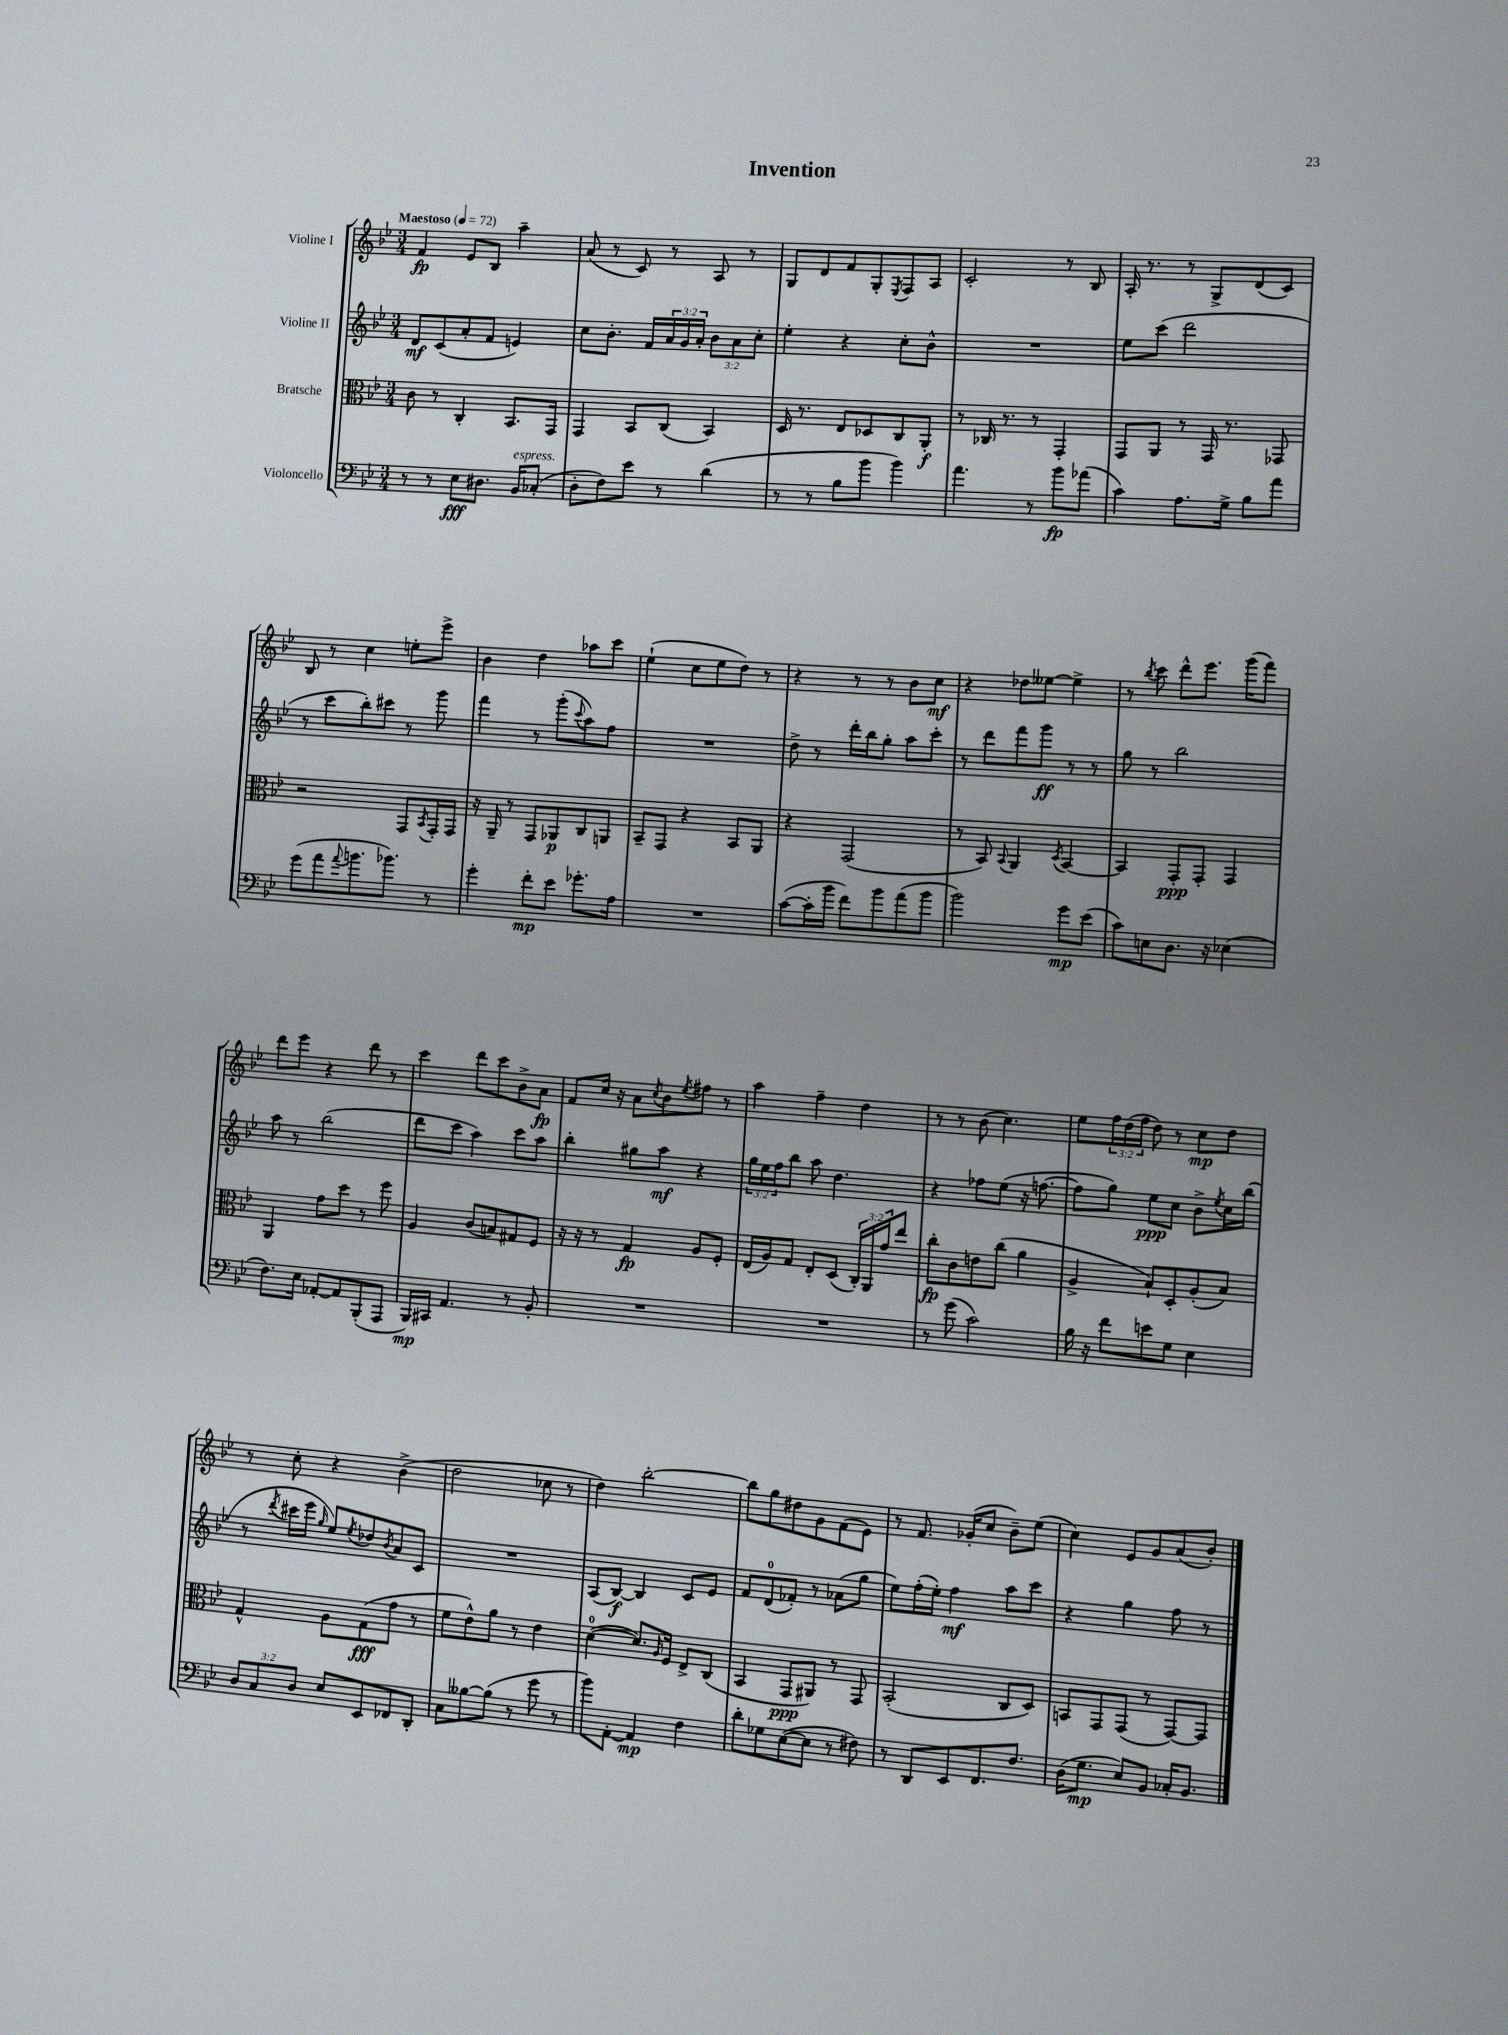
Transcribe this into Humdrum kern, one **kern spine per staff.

**kern	**kern	**kern	**kern
*staff4	*staff3	*staff2	*staff1
*clefF4	*clefC3	*clefG2	*clefG2
*k[b-e-]	*k[b-e-]	*k[b-e-]	*k[b-e-]
*M3/4	*M3/4	*M3/4	*M3/4
*MM72	*MM72	*MM72	*MM72
8r	8c	8d	4f
8r	8r	(8c	.
8E-	4C'	8a'	8e-
8.D#	.	8f	8B-
.	8.BB-	4e)	4aa~
16BB-	.	.	.
(8C-'	.	.	.
.	16GG	.	.
=	=	=	=
8D'	4GG	8cc	(8a
8F)	.	8.b-'	8r
8e-	8BB-	.	8c)
.	.	16f	.
8r	(8C	24a	8r
.	.	24g	.
.	.	24a'	.
(4d	4BB-)	12b-	8A
.	.	12a	.
.	.	.	8r
.	.	12cc'	.
=	=	=	=
8r	16D	4ee-'	8G
.	8.r	.	.
8r	.	.	8d
8B-	8E-	4r	8f
8b-	8D-	.	8G'
.	.	.	8qE-
4b-)	8C	8cc'	8F
.	8AA'	8b-^^	8A
=	=	=	=
4.a	8r	2.r	2c'
.	16C-	.	.
.	8.r	.	.
8r	8r	.	.
8b-	4GG'	.	8r
(8a-	.	.	8B-
=	=	=	=
4c)	8GG	8ee-	16A'
.	.	.	8.r
.	8AA	(8ccc	.
8.A	8r	2ddd	8r
.	16GG	.	8G^
16G^	8.r	.	.
8B-	.	.	(8d
8a	8GG-	.	8c)
=	=	=	=
(8g	2r	8r	8B-
8a	.	8ccc	8r
8qqa	.	.	.
8.b	.	8bb-')	4cc
.	.	8ccc#	.
8.b-)	.	.	.
.	8GG	8r	8ee'
.	8qBB-	.	.
8r	16GG'	8ggg	8eee-^
.	16GG	.	.
=	=	=	=
4g'	16r	4fff	4b-
.	16AA~	.	.
.	8r	.	.
8f'	8GG	8r	4dd
8e-	8AA-	(8ggg'	.
.	.	8qqccc	.
8.g-'	8C	8aa)	8aa-
.	8AA	8ff	8ccc
16A	.	.	.
=	=	=	=
2.r	8BB-~	2.r	(4ee-`
.	8GG	.	.
.	4r	.	8cc
.	.	.	8ee-
.	8BB-	.	8dd)
.	8AA	.	8r
=	=	=	=
([8c	4r	8dd^	4r
16c']	.	8r	.
16b-	.	.	.
8f)	(2GG	16ddd'	8r
.	.	16bb-	.
8b-	.	8gg'	8r
(8a	.	8aa	8b-
8b-	.	8ccc'	8cc
=	=	=	=
2b-)	8r	8r	4r
.	8BB-)	8ddd	.
.	8qqBB-	.	.
.	4AA	8fff	8dd-
.	.	8ggg	[8ee--
.	8qD	.	.
8g	[4BB-	8r	4ee--^]
(8e-	.	8r	.
=	=	=	=
8c)	4BB-]	8gg	8r
.	.	.	8qbb-
8E	.	8r	8ccc
8.D	8GG'	2bb-	8ddd^^
.	8GG'	.	8.eee-
16r	.	.	.
(4E-	4GG	.	.
.	.	.	(16ggg
.	.	.	8fff)
=	=	=	=
8.F)	4AA	8aa	8ddd
.	.	8r	8eee-
16E-	.	.	.
[8AA-'	8g	(2bb-	4r
8AA-]	8dd	.	.
(8BBB-'	8r	.	8ddd
8AAA	8ff	.	8r
=	=	=	=
16BBB-)	4A	8ddd	4ccc
16CC#	.	.	.
4.AA	.	8ccc	.
.	(8c	4aa)	8ddd
.	8B)	.	8ccc
8r	8G#	8ccc	8b-^
8BB-'	8F	8aa	8a
=	=	=	=
2.r	16r	4bb-'	8f
.	16r	.	.
.	8r	.	16cc
.	.	.	16r
.	4G	8gg#	8a
.	.	.	8qcc
.	.	8aa	8b-
.	.	.	8qee-
.	8A	4r	8ff#
.	8F'	.	8r
=	=	=	=
2.r	(16E-	24gg	4aa
.	.	24ee-	.
.	16A)	.	.
.	.	24ff	.
.	8G	8bb-	.
.	8E-'	8aa	4ff~
.	(8D	4.dd	.
.	24C')	.	4dd
.	24AA	.	.
.	24g	.	.
.	8ee-	.	.
=	=	=	=
8r	8cc'	4r	8r
(8g	8c	.	8r
2c)	8e	8ff-	(8b-
.	(8cc	(8ee-	4.cc)
.	4a	16r	.
.	.	[8.ff	.
=	=	=	=
16B-	4A^	8ff]	8ee-
16r	.	.	.
8f	.	8gg)	24ff
.	.	.	(24dd
.	.	.	24ff
8e	8B-`)	8ee-	8dd)
8G	8D'	8cc	8r
4E-	(8A'	8b-^	8cc
.	.	8qee-	.
.	8B-)	16cc	8dd
.	.	(16bb-	.
=	=	=	=
12D	4G^^	8r	8r
12C	.	.	.
.	.	8qddd	.
.	.	16ccc#	8cc'
12D	.	.	.
.	.	16eee-	.
.	.	16qqgg	.
8E-	8A	8ee-)	4r
.	.	8qee-	.
8EE-	(8G	8dd-	.
.	.	8qb-	.
8FF-	8g	8a	(4b-^
8DD'	8r	8c	.
=	=	=	=
8C	8f	2.r	2dd
[8B--	8e-^^)	.	.
(8B--]	8a	.	.
8r	8r	.	.
8g	4e-	.	8cc-
8r	.	.	8r
=	=	=	=
8b-)	([4d	(8A	4dd)
[8AA'	.	[8B-)	.
4AA]	8.d])	4B-]	[2bb-'
.	16qqA	.	.
.	16F	.	.
4F	8E-^	8c	.
.	(8C	8e-	.
=	=	=	=
8d'	4BB-	8f	8bb-]
8G-	.	(8d	8gg
([8E-	8GG	8f-')	8dd#
8E-]	8AA#)	8r	8g
8r	8r	(8a-	(8f
8F#)	8GG	8gg	8e-)
=	=	=	=
8r	(2BB-'	8ee-)	8r
8DD	.	(16ff'	8.f
.	.	16ee-')	.
8EE-	.	4ff	.
.	.	.	(16g-'
8.FF	.	.	8cc
.	8C	8aa	8b-~)
8.F	.	.	.
.	8D)	8ccc	(8ee-
=	=	=	=
(16D	8BB	4r	4cc)
8.G	.	.	.
.	8GG	.	.
8E-)	(8GG	4gg	8e-
8BB-	8r	.	8g
16C-'	[8GG)	8ff	(8a
8.BB-	.	.	.
.	8GG]	8r	8b-')
==	==	==	==
*-	*-	*-	*-
